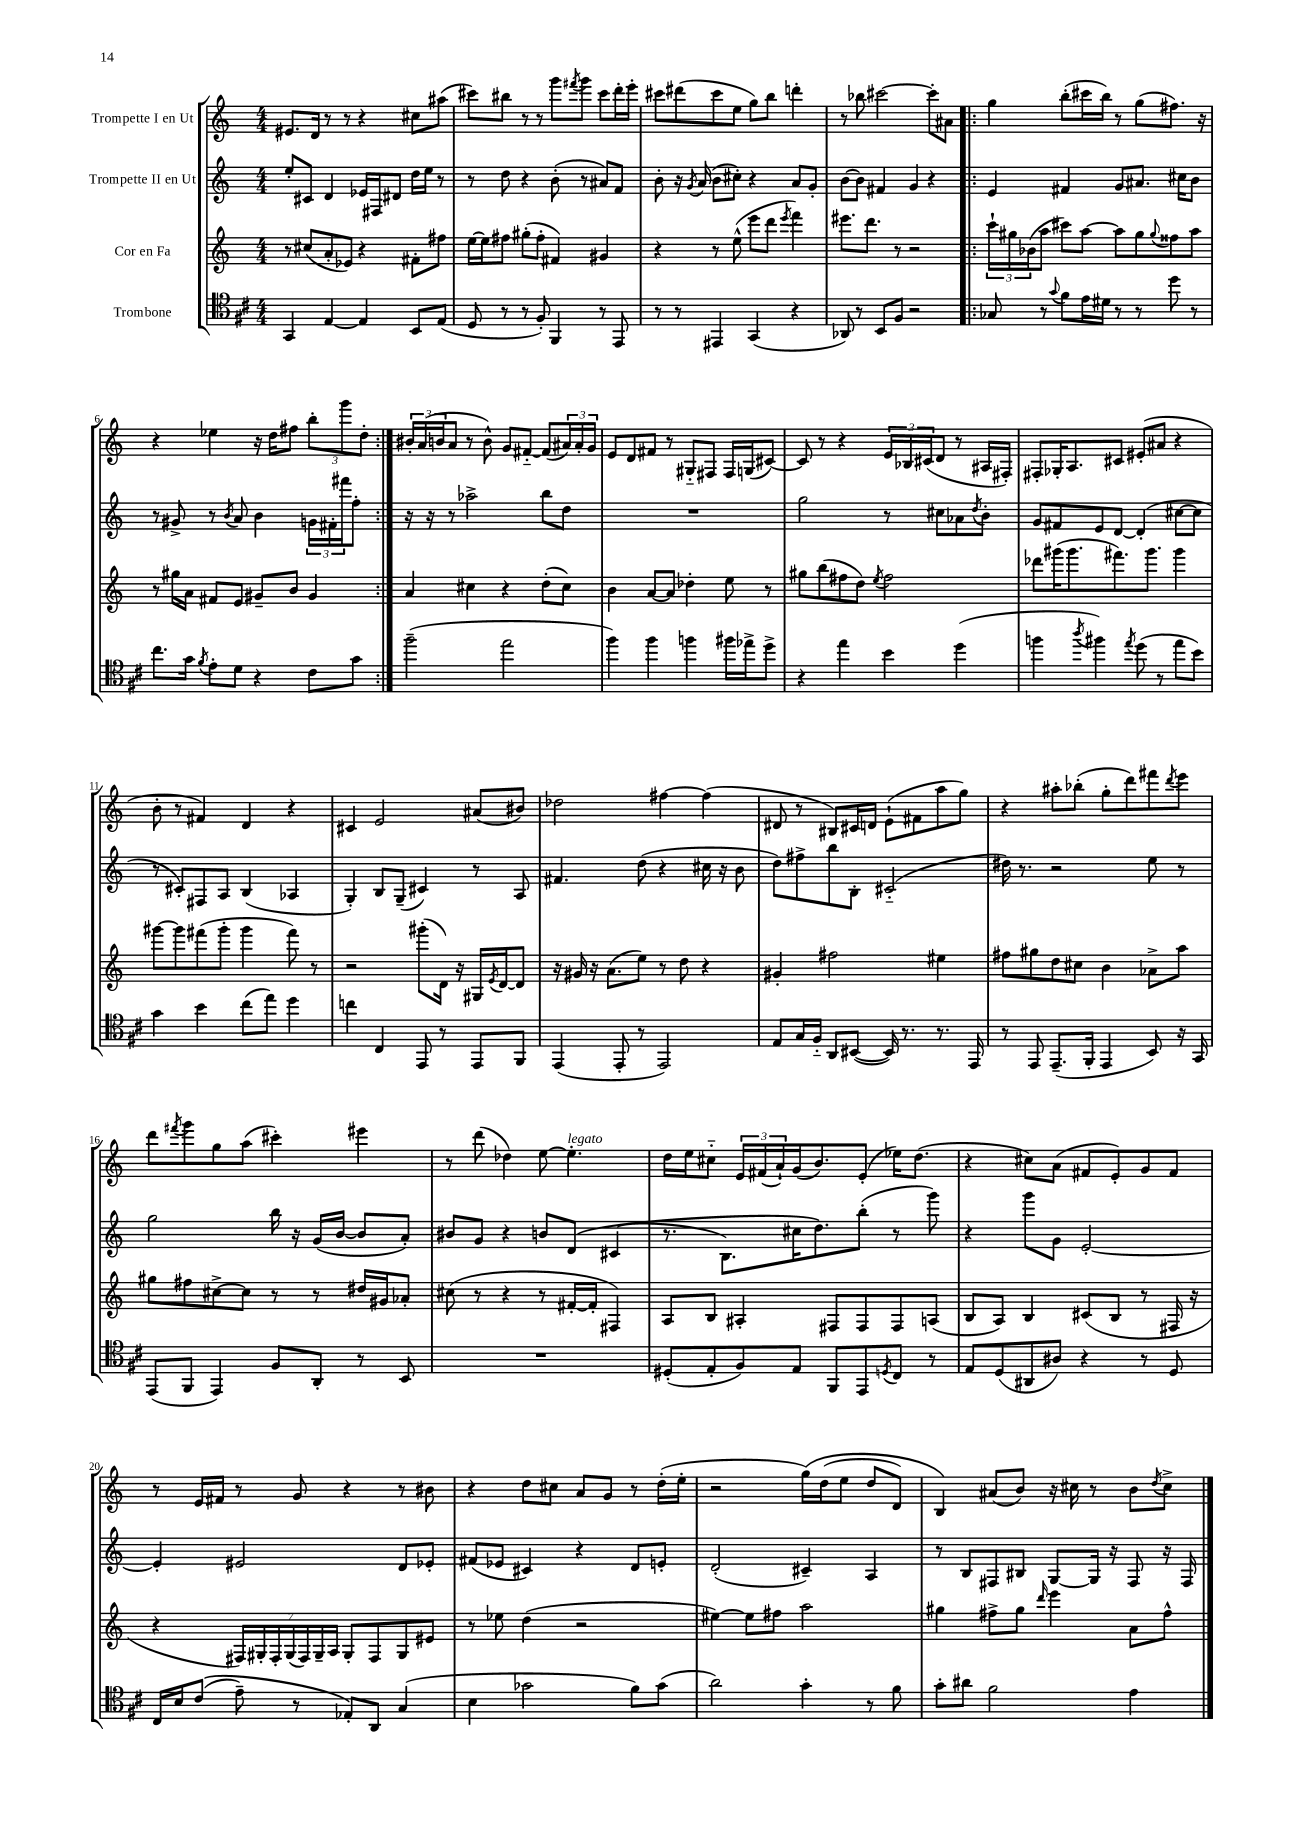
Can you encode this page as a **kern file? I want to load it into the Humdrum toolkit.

**kern	**kern	**kern	**kern
*part4	*part3	*part2	*part1
*staff4	*staff3	*staff2	*staff1
*I"Trombone	*I"Cor en Fa	*I"Trompette II en Ut	*I"Trompette I en Ut
*clefC4	*clefG2	*clefG2	*clefG2
*k[f#c#]	*k[]	*k[]	*k[]
*M4/4	*M4/4	*M4/4	*M4/4
=1	=1	=1	=1
4GG/	8r	8ee'/L	8.e#X/L
.	(8cc#X/L	8c#X/J	.
.	.	.	16d/Jk
[4E/	8a'/	4d/	8r
.	8e-X/J)	.	8r
4E/]	4r	16e-X/LL	4r
.	.	16F#X/J	.
.	.	8d#X/J	.
8BB/L	8f#X'\L	16dd\LL	8cc#X\L
.	.	16ee\JJ	.
(8E/J	8ff#X\J	8r	(8aa#X\J
=2	=2	=2	=2
8D/	[16ee\LL	8r	8ccc#X\L)
.	16ee\J]	.	.
8r	8ff#X\J	8dd\	8bb#X\J
8r	(8gg#X'\L	4r	8r
8F#'/)	8ff#'\J	.	8r
4FF#/	4f#X/)	(8b'\	8ggg\L
.	.	.	8qfff#X/
.	.	8r	8ggg\J
8r	4g#X/	8a#X/L)	8ccc#\L
8EE/	.	8f/J	16ddd'\L
.	.	.	16eee'\JJ
=3	=3	=3	=3
8r	4r	8b'\	8ccc#X\L
8r	.	16r	(8ddd#X\
.	.	8qg/	.
.	.	(16a/	.
4EE#X/	8r	8b\L	8ccc#\
.	(8ee^^\	8cc#X'\J)	8ee\J
(4GG/	8eee\L	4r	8gg\L)
.	8ddd\J	.	8bb\J
.	8qeee/	.	.
4r	4fff\)	8a/L	4dddn'\
.	.	8g'/J	.
=4	=4	=4	=4
8AA-X/)	8.eee#X\L	[8b\L	8r
8r	.	8b\J]	8bb-X\
.	8.ddd\J	.	.
8BB/L	.	4f#X/	[2ccc#X\
8F#/J	8r	.	.
2r	2r	4g/	.
.	.	4r	8ccc#'\L]
.	.	.	8a#X\J
=5!|:	=5!|:	=5!|:	=5!|:
8G-X/	24ccc`\LL	4e/	4gg\
.	24gg#X\	.	.
.	(24b-X\J	.	.
8r	8aa\J	.	.
8qqg/	.	.	.
8f#\L	8ccc#X\L)	4f#X/	(8bb'\L
16e\L	[8aa\J	.	16ccc#X\L
16d#X\JJ	.	.	16bb\JJ)
8r	8aa\L]	8g/L	8r
8r	8gg#\	8.a#X/J	(8gg\L
.	8qqgg#/	.	.
8dd\	8ff##X\	.	8.ff#X\J)
.	.	16cc#X\KL	.
8r	8aa\J	8b\J	.
.	.	.	16r
!!LO:LB:g=z
=6	=6	=6	=6
8.cc#\L	8r	8r	4r
.	16gg#X\LL	8g#X^/	.
16g\Jk	16a\JJ	.	.
8qf#/	.	.	.
8e'\L	8f#X/L	8r	4ee-X\
.	.	8qb/	.
8d\J	8e/J	8a/	.
4r	8g#X~/L	4b\	16r
.	.	.	16dd\KL
.	8b/J	.	8ff#X\J
8c#\L	4g#/	24gn\LL	12bb'\L
.	.	24f#X'\	.
.	.	24fff#X\J	12ggg\
8g\J	.	8ff'\J	.
.	.	.	12dd'\J
=7:|!	=7:|!	=7:|!	=7:|!
(2ff#~\	4a/	16r	24b#X'/LL
.	.	.	(24a/
.	.	16r	.
.	.	.	24bn/J
.	.	8r	8a/J
.	4cc#X\	2aa-X^\	8r
.	.	.	8b^^\)
2ee\	4r	.	8g/L
.	.	.	[8f#X/J
.	(8dd'\L	8bb\L	(8f#/L]
.	8cc#\J)	8dd\J	24a#X/L)
.	.	.	24a#'/
.	.	.	24g/JJ
=8	=8	=8	=8
4ff#\)	4b\	1r	8e/L
.	.	.	8d/
4ff#\	[8a/L	.	8f#X/J
.	8a/J]	.	8r
4ffn\	4dd-X'\	.	8G#X/L
.	.	.	8F#X/J
16ff#X\LL	8ee\	.	16F#/LL
16ee-X^\J	.	.	(16Gn/J
8dd^\J	8r	.	[8c#X/J)
=9	=9	=9	=9
4r	8gg#X\L	2gg\	8c#/]
.	(8bb\	.	8r
4ee\	8ff#X\	.	4r
.	8dd\J)	.	.
.	8qee/	.	.
4b\	2ff#\	8r	24e/LL
.	.	.	24B-X/
.	.	.	(24c#X/J
.	.	8cc#X\L	8d/J
(4dd\	.	8a-X\	8r
.	.	8qdd/	.
.	.	8b'\J	16A#X/LL
.	.	.	16F#X'/JJ)
=10	=10	=10	=10
4ffn\	8ddd-X\L	8g/L	8F#X'/L
.	(16ggg#X\K	8f#X/	16G-X'/K
.	8.ggg#\	.	8.A/
8qaa/	.	.	.
4ff#X\)	.	8e/	.
.	8.fff#X\)	[8d/J	8c#X/J
8qee/	.	.	.
(8dd\	.	(4d'/]	(8e#X'/L
.	8.ggg#\J	.	.
8r	.	.	8a#X/J
8ee\L	4ggg#\	[8cc#X\L	4r
8b\J)	.	8cc#\J]	.
!!LO:LB:g=z
=11	=11	=11	=11
4g\	[8ggg#X\L	8r	8b'\
.	8ggg#\]	8c#X'/L)	8r
4b\	(8fff#X\	8F#X/	4f#X/)
.	8ggg#'\J	8A/J	.
(8cc#\L	4ggg#\	(4B/	4d/
8ee\J)	.	.	.
4dd\	8fff#\)	4A-X/	4r
.	8r	.	.
=12	=12	=12	=12
4ccn\	2r	4G'/)	4c#X/
4C#/	.	8B/L	2e/
.	.	(8G~/J	.
8EE/	(8ggg#X'\L	4c#X/)	.
8r	16d\Jk)	.	.
.	16r	.	.
8EE/L	16G#X/LL	8r	(8a#X/L
.	8qe/	.	.
.	[16d/J	.	.
8FF#/J	8d/J]	8A/	8b#X/J)
=13	=13	=13	=13
(4EE/	16r	4.f#X/	2dd-X\
.	16g#X/	.	.
.	16r	.	.
.	(8.a\L	.	.
8EE'/	.	.	.
8r	8ee\J)	(8dd\	.
2EE/)	8r	4r	[4ff#X\
.	8dd\	.	.
.	4r	16cc#X\	(4ff#\]
.	.	16r	.
.	.	8b\	.
=14	=14	=14	=14
8E/L	4g#X'/	8dd\L)	8d#X/
16G/L	.	8ff#X^\	8r
16F#/JJ	.	.	.
8AA/L	2ff#X\	8bb\	8B#X/L)
([8BB#X/J	.	8B'\J	16c#X/L
.	.	.	16dn/JJ
16BB#/])	.	(2c#X/	(8e`\L
8.r	.	.	.
.	.	.	8f#X\
8.r	4ee#X\	.	8aa\
.	.	.	8gg\J)
16EE/	.	.	.
=15	=15	=15	=15
8r	8ff#X\L	16dd#X\)	4r
.	.	8.r	.
8EE/	8gg#X\	.	.
(8.EE~/L	8dd\	2r	8aa#X'\L
.	8cc#X\J	.	(8bb-X'\J
16FF#'/Jk	.	.	.
4EE/	4b\	.	8gg'\L
.	.	.	8ddd\)
8BB/)	8a-X^\L	8ee\	8fff#X\
.	.	.	8qddd/
16r	8aa\J	8r	8eee\J
16GG/	.	.	.
!!LO:LB:g=z
=16	=16	=16	=16
(8EE/L	8gg#X\L	2gg\	8ddd\L
.	.	.	8qfff#X/
8FF#/J	8ff#X\	.	8ggg\
4EE/)	[8cc#X^\	.	8gg\
.	8cc#\J]	.	(8aa\J
8F#/L	8r	16bb\	4ccc#X'\)
.	.	16r	.
8AA'/J	8r	(16g/LL	.
.	.	[16b/JJ	.
8r	16dd#X/LL	8b/L]	4eee#X\
.	16g#X/J	.	.
8BB/	8a-X'/J	8a'/J)	.
=17	=17	=17	=17
1r	(8cc#X\	8b#X/L	8r
.	8r	8g/J	(8ddd\
.	4r	4r	4dd-X\)
.	8r	8bn/L	[8ee\
!	!	!	!LO:TX:a:i:t=legato
.	[16f#X'/LL	(8d/J	4.ee'\]
.	16f#'/JJ]	.	.
.	4F#X/)	(4c#X/	.
=18	=18	=18	=18
(8D#X'/L	8A/L	8.r	16dd\LL
.	.	.	16ee\J
8E'/	8B/J	.	8cc#X\J
.	.	8.B\L)	.
8F#/)	4A#X'/	.	24e/LL
.	.	.	(24f#X/
.	.	.	24a`/)
8E/J	.	16cc#X\K	(16g/J
.	.	8.dd\)	8.b/)
8FF#/L	8F#X/L	.	.
8EE/	8F#/	(8bb'\J	(8e'/J
8qDn/	.	.	.
8C#/J	8F#/	8r	16ee-X\KL)
.	.	.	(8.dd\J
8r	(8An/J	8ggg\)	.
=19	=19	=19	=19
8E/L	8B/L	4r	4r
(8D/	8A/J)	.	.
8AA#X/	4B/	8ggg\L	8cc#X\L)
8A#X/J)	.	8g\J	(8a\J
4r	(8c#X/L	[2e'/	8f#X/L
.	8B/J	.	8e'/)
8r	8r	.	8g/
8D/	16F#X/	.	8f#/J
.	16r	.	.
!!LO:LB:g=z
=20	=20	=20	=20
16C#/LL	4r	4e'/]	8r
16B/J	.	.	.
((8c#/J	.	.	16e/LL
.	.	.	16f#X/JJ
8e~\)	28F#X/LL)	2e#X/	8r
.	28G#X'/	.	.
.	28F#'/	.	.
.	(28G#/	.	.
8r	.	.	8g/
.	28F#/)	.	.
.	28G#~/	.	.
.	28A/JJ	.	.
8E-X'/L)	8G#'/L	.	4r
8AA/J	8F#/	.	.
(4G/	8G#/	8d/L	8r
.	8e#X/J	8e-X'/J	8b#X\
=21	=21	=21	=21
4B\	8r	(8f#X/L	4r
.	8ee-X\	8e-X/J	.
2g-X\	(4dd\	4c#X/)	8dd\L
.	.	.	8cc#X\J
.	2r	4r	8a/L
.	.	.	8g/J
8f#\L)	.	8d/L	8r
(8g-\J	.	8en'/J	(16dd'\LL
.	.	.	16ee'\JJ
=22	=22	=22	=22
2a\)	[4ee#X\)	(2d'/	2r
.	8ee#\L]	.	.
.	8ff#X\J	.	.
4g'\	2aa\	4c#X~/)	(16gg\LL)
.	.	.	(16dd\J
.	.	.	8ee\J
8r	.	4A/	8dd/L
8f#\	.	.	8d/J)
=23	=23	=23	=23
8g'\L	4gg#X\	8r	4B/)
8a#X\J	.	8B/L	.
2f#\	8ff#X^\L	8F#X/	(8a#X/L
.	8gg#\J	8B#X/J	8b/J)
.	16qqddd/	.	.
.	4eee\	[8G/L	16r
.	.	.	16cc#X\
.	.	16G/Jk]	8r
.	.	16r	.
4e\	8a\L	8F#/	8b\L
.	.	.	8qdd/
.	8ff#^^\J	16r	8cc#^\J
.	.	16F#/	.
==	==	==	==
*-	*-	*-	*-
